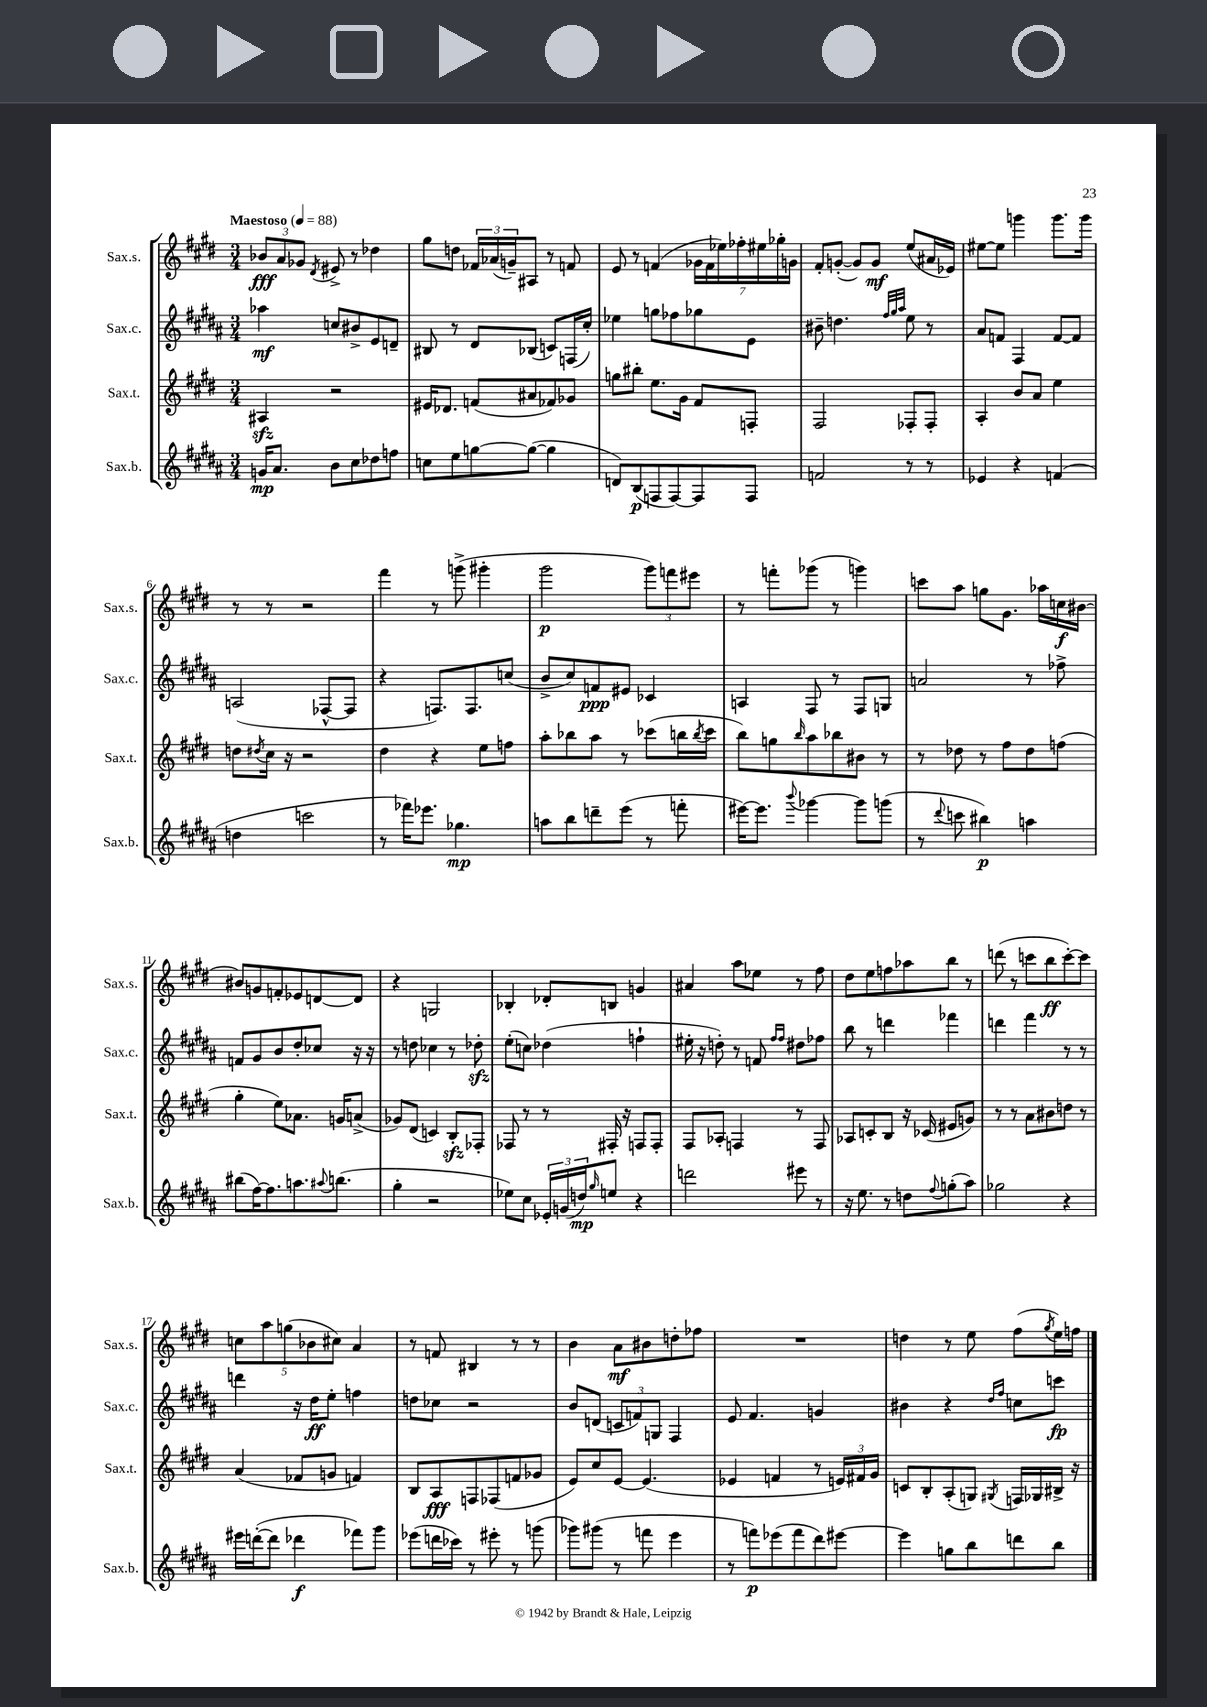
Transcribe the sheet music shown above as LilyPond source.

<<
\new StaffGroup <<
\new Staff = "s0" \with { instrumentName = "Sax.s." shortInstrumentName = "Sax.s." } {
    \clef treble \key e \major \numericTimeSignature \time 3/4 \tempo "Maestoso" 4 = 88
    \tuplet 3/2 { bes'8\fff a'8 ges'8 } \acciaccatura { dis'8 } eis'8-> r8 des''4 |
    gis''8 d''8 \tuplet 3/2 { fes'16 aes'16( g'16--) } ais8 r8 f'8 |
    e'8 r8 f'4( \tuplet 7/4 { ges'16 f'16 ees''16) fes''16-. eis''16 ges''16-. g'16 } |
    fis'8-. g'8~-.( g'8) g'8\mf e''8( ais'16 ees'16) |
    eis''8~ eis''8 g'''4 g'''8. g'''16 |
    r8 r8 r2 |
    fis'''4 r8 g'''8->( gis'''4-. |
    gis'''2\p \tuplet 3/2 { gis'''8) f'''8 eis'''8 } |
    r8 f'''8-. ges'''8( r8 g'''4) |
    c'''8 a''8 g''8 gis'8. aes''16 c''16\f bis'16~ |
    bis'8 g'8 f'8-. ees'8 d'8~ d'8 |
    r4 g2 |
    bes4-. des'8-. b8 g'4 |
    ais'4 a''8 ees''8 r8 fis''8 |
    dis''8 e''8 f''8 aes''8 b''8 r8 |
    d'''8( r8 c'''8 b''8\ff c'''8~-.) c'''8 |
    \tuplet 5/4 { c''8 a''8 g''8( bes'8 cis''8) } a'4 |
    r8 f'8 bis4 r8 r8 |
    b'4 a'8\mf bis'8 d''8-. fes''8 |
    R2. |
    d''4 r8 e''8 fis''8( \acciaccatura { gis''8 } e''16) f''16 \bar "|." |
}
\new Staff = "s1" \with { instrumentName = "Sax.c." shortInstrumentName = "Sax.c." } {
    \clef treble \key b \major \numericTimeSignature \time 3/4
    aes''4\mf c''8 bis'8-> e'8 d'8-- |
    bis8 r8 dis'8 bes8( c'8) f16( cis''16-.) |
    ees''4 g''8 fes''8 ges''8 e'8 |
    bis'8-- d''4. \grace { fis''32 gis''32 ais''32 } e''8 r8 |
    ais'8 f'8 fis4 f'8~ f'8 |
    a2( fes8~-^ fes8 |
    r4 f8.) f8. c''8( |
    b'8-> cis''8) f'8\ppp eis'8 ces'4 |
    a4 fis8 r8 fis8 g8 |
    a'2 r8 fes''8-> |
    f'8 gis'8 b'8 dis''8-. ces''8 r16 r16 |
    r8 d''8 ces''4 r8 des''8-.\sfz |
    e''8-.( c''8) des''4( f''4-! |
    eis''16-. r16 d''8-.) r8 f'8 \grace { fis''16 fis''16 } dis''8 fes''8 |
    b''8 r8 d'''4 fes'''4 |
    d'''4 fis'''4 r8 r8 |
    d'''4 r16 dis''16\ff e''8-. f''4 |
    d''8 ces''8 r2 |
    b'8 d'8( \tuplet 3/2 { c'8 f'8) g8 } fis4 |
    e'8 fis'4. g'4 |
    bis'4 r4 \grace { dis''16 fis''16 } c''8 c'''8\fp \bar "|." |
}
\new Staff = "s2" \with { instrumentName = "Sax.t." shortInstrumentName = "Sax.t." } {
    \clef treble \key e \major \numericTimeSignature \time 3/4
    ais4\sfz r2 |
    eis'16 des'8. f'8( ais'8 fes'8) ges'8 |
    g''8 bis''8-. e''8. gis'16 fis'8 f8-. |
    fis2 fes8-. fes8-. |
    a4-. b'8 a'8 e''4 |
    d''8 \acciaccatura { dis''8 } cis''16 r16 r2 |
    dis''4 r4 e''8 f''8 |
    a''8-. bes''8 a''8 r8 ces'''8( b''16 \acciaccatura { b''8 } ces'''16 |
    b''8) g''8 \grace { b''16 } a''8 bes''8 bis'8 r8 |
    r8 des''8 r8 fis''8 des''8 f''8( |
    gis''4-. e''8) aes'8. g'16 a'8->( |
    ges'8) dis'8( c'4) b8-.\sfz fes8-. |
    fes8 r8 r8 fis16-. r16 f8 f8-. |
    fis8 aes8-. f4 r8 f8 |
    aes8 c'8-. b8 r16 ces'16( eis'8 g'8) |
    r8 r8 a'8 bis'8 d''8 r8 |
    a'4( fes'8 g'8 f'4) |
    b8 a8\fff f8 fes8( f'8 ges'8 |
    e'8) cis''8 e'8~ e'4.( |
    ees'4 f'4 r8 \tuplet 3/2 { e'16) fis'16 gis'16 } |
    c'8 b8-. a8-.( g8) \acciaccatura { gis8 } f16 ges16 bis16-> r16 \bar "|." |
}
\new Staff = "s3" \with { instrumentName = "Sax.b." shortInstrumentName = "Sax.b." } {
    \clef treble \key b \major \numericTimeSignature \time 3/4
    g'16\mp ais'8. b'8 cis''8 des''8 f''8 |
    c''8 e''8 g''8~ g''8~( g''4 |
    d'8) b8\p( f8 f8~) f8 f8 |
    f'2 r8 r8 |
    ees'4 r4 f'4( |
    d''4 c'''2 |
    r8 fes'''16) ees'''8. ges''4.\mp |
    a''8 b''8 d'''8-- e'''8( r8 f'''8-. |
    eis'''16~) eis'''8. \appoggiatura { b'''8 } ges'''4~ ges'''8 g'''8( |
    r8 \appoggiatura { dis'''8 } c'''8 bis''4\p) a''4 |
    bis''8( fis''16~) fis''8. a''8. \appoggiatura { ais''8 } b''8.( |
    gis''4-. r2 |
    ees''8) cis''8 \tuplet 3/2 { ees'16-. g'16( d''16\mp) } \grace { gis''16 } e''8 r4 |
    d'''2 eis'''8 r8 |
    r16 e''8. r8 d''8 \appoggiatura { fis''8 } g''8-.( ais''8) |
    ges''2 r4 |
    eis'''16 d'''16~-.( d'''8 des'''4\f fes'''8) gis'''8 |
    ees'''8( d'''16 ces'''16) r8 eis'''8-. r8 g'''8( |
    ges'''8) gis'''8( r8 f'''8 e'''4 |
    r8 f'''8\p) ees'''8( f'''8 dis'''8) eis'''8~ |
    eis'''4 g''8 b''8 d'''8 b''8 \bar "|." |
}
>>
>>
